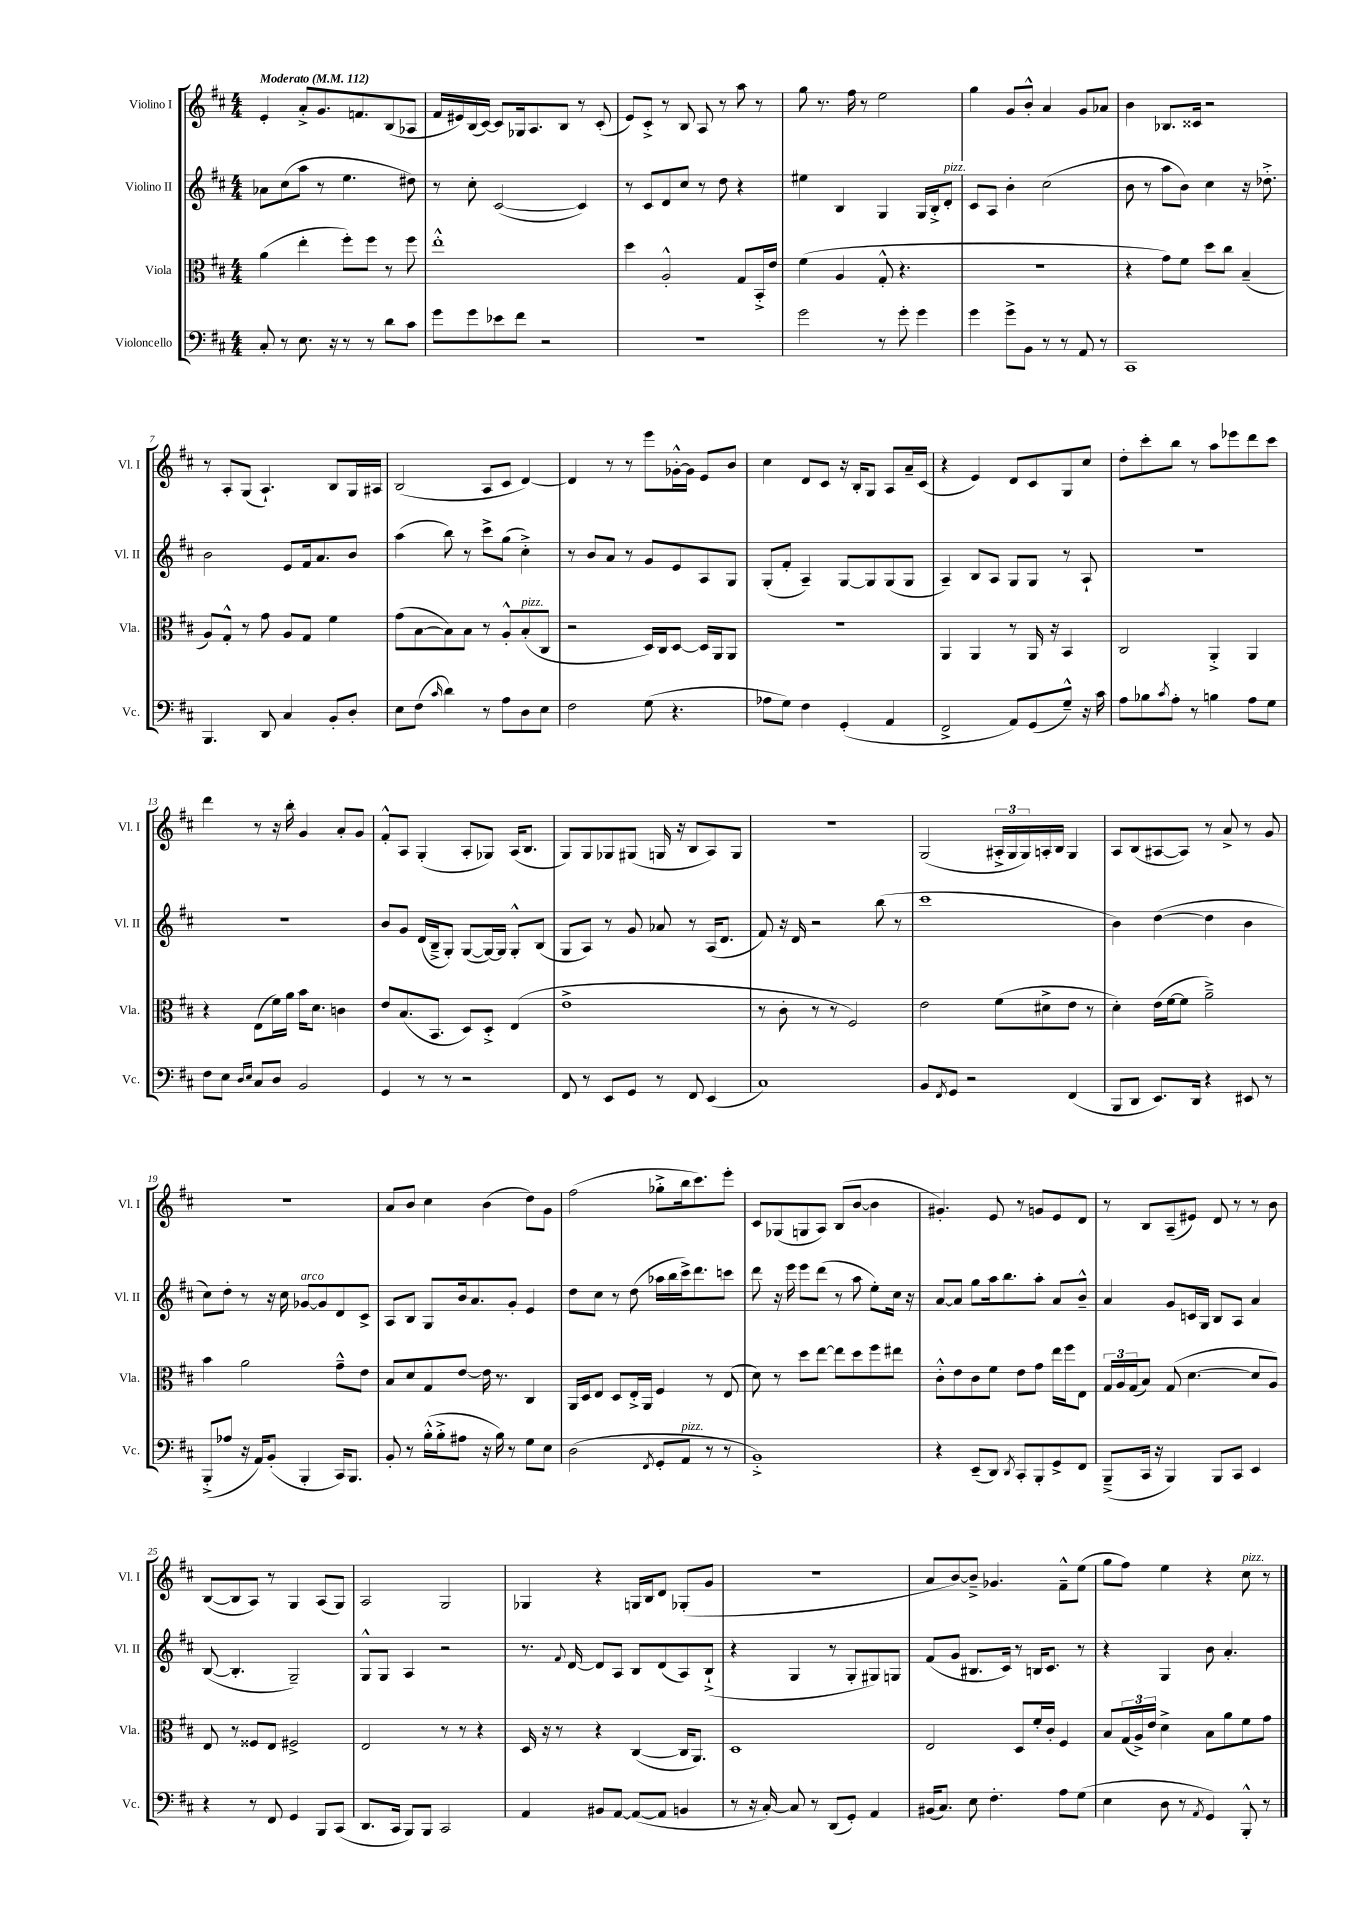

**kern	**kern	**kern	**kern
*part4	*part3	*part2	*part1
*staff4	*staff3	*staff2	*staff1
*I"Violoncello	*I"Viola	*I"Violino II	*I"Violino I
*I'Vc.	*I'Vla.	*I'Vl. II	*I'Vl. I
*clefF4	*clefC3	*clefG2	*clefG2
*k[f#c#]	*k[f#c#]	*k[f#c#]	*k[f#c#]
*M4/4	*M4/4	*M4/4	*M4/4
*MM112	*MM112	*MM112	*MM112
=1	=1	=1	=1
!	!	!	!LO:TX:a:B:t=Moderato
8C#'/	(4a\	8a-X\L	4e'/
8r	.	(8cc#\	.
8.E\	4ee'\	8aa\J	8a'^/L
.	.	8r	8.g/
16r	.	.	.
8r	8ff#'\L)	4.ee\	.
.	.	.	8.fn/
8r	8ff#\J	.	.
8d\L	8r	.	(8B/
8c#\J	8ff#\	8dd#X\)	8A-X/J
=2	=2	=2	=2
8g\L	1ee'^^	8r	16f#/LL
.	.	.	16e#X/)
8g\	.	8cc#'\	(16B/
.	.	.	[16c#/JJ)
8e-X\	.	([2c#/	8c#/L]
8f#\J	.	.	16G-X/k
.	.	.	8.A/
2r	.	.	.
.	.	.	8B/J
.	.	4c#/])	8r
.	.	.	(8c#'/
=3	=3	=3	=3
1r	4dd\	8r	8e/L)
.	.	8c#/L	8c#'^/J
.	2A'^^/	8d/	8r
.	.	8cc#/J	8B/
.	.	8r	8A/
.	.	8dd\	8r
.	8G/L	4r	8aa\
.	16BB'^/L	.	8r
.	16e/JJ	.	.
=4	=4	=4	=4
2g\	(4f#\	4ee#X\	8gg\
.	.	.	8.r
.	4A/	4B/	.
.	.	.	16ff#\
.	.	.	8r
8r	8G'^^/	4G/	2ee\
8g'\	4.r	.	.
4g\	.	16G/LL	.
.	.	16B'^/J	.
!	!	!LO:TX:a:i:t=pizz.	!
.	.	8d'/J	.
=5	=5	=5	=5
4g\	1r	8c#/L	4gg\
.	.	8A/J	.
8g^\L	.	4b'\	8g/L
8BB\J	.	.	8b'^^/J
8r	.	(2cc#\	4a/
8r	.	.	.
8AA/	.	.	8g/L
8r	.	.	8a-X/J
=6	=6	=6	=6
1CC#	4r	8b\	4b\
.	.	8r	.
.	8g\L)	8aa\L	8.B-X/L
.	8f#\J	8b\J)	.
.	.	.	16c##X/Jk
.	8dd\L	4cc#\	2r
.	8cc#\J	.	.
.	(4B~/	16r	.
.	.	8.dd-X'^\	.
!!LO:LB:g=z
=7	=7	=7	=7
4.BBB/	8A/L)	2b\	8r
.	8G'^^/J	.	8A'/L
.	8r	.	(8G/J
8DD/	8g\	.	4.A`/)
4C#/	8A/L	8e/L	.
.	8G/J	16f#/k	.
.	.	8.a/	.
8BB'/L	4f#\	.	8B/L
8D'/J	.	8b/J	16G/L
.	.	.	16A#X/JJ
=8	=8	=8	=8
8E\L	(8g\L	(4aa\	(2B/
(8F#\J	[8B\	.	.
16qqc#/	.	.	.
4d\)	8B\])	8bb\)	.
.	8B\J	8r	.
8r	8r	8ccc#^\L	8A/L
8A\L	8A'^^/L	(8gg\J	8c#/J
!	!LO:TX:a:i:t=pizz.	!	!
8D\	(8B'/	4cc#'^\)	[4d/)
8E\J	8C#/J	.	.
=9	=9	=9	=9
2F#\	2r	8r	4d/]
.	.	8b/L	.
.	.	8a/J	8r
.	.	8r	8r
(8G\	16D/LL)	8g/L	8eee\L
.	16C#/J	.	.
4.r	[8D/J	8e/	[16g-X'^^\L
.	.	.	16g-\JJ]
.	16D/LL]	8A/	8e/L
.	16AA/J	.	.
.	8AA/J	8G/J	8b/J
=10	=10	=10	=10
8A-X\L	1r	(8G'/L	4cc#\
8G\J)	.	8f#'/J	.
4F#\	.	4A~/)	8d/L
.	.	.	8c#/J
(4GG'/	.	[8G/L	16r
.	.	.	16B'/KL
.	.	8G/]	8G/J
4AA/	.	(8G/	8A/L
.	.	8G/J	16a~/L
.	.	.	(16c#/JJ
=11	=11	=11	=11
2FF#^/	4AA/	4A~/)	4r
.	4AA/	8B/L	4e/)
.	.	8A/J	.
8AA/L)	8r	8G/L	8d/L
(8GG/	16AA/	8G/J	8c#/
.	16r	.	.
8G~^^/J)	4BB/	8r	8G/
16r	.	8A`/	8cc#/J
16c#\	.	.	.
=12	=12	=12	=12
8A\L	2C#/	1r	8dd'\L
8B-X\	.	.	8ccc#'\
8qc#/	.	.	.
8A'\J	.	.	8bb\J
8r	.	.	8r
4Bn\	4AA'^/	.	8aa\L
.	.	.	8eee-X\
8A\L	4AA/	.	8ddd\
8G\J	.	.	8ccc#\J
!!LO:LB:g=z
=13	=13	=13	=13
8F#\L	4r	1r	4ddd\
8E\J	.	.	.
16qqD/LL	.	.	.
16qqE/JJ	.	.	.
8C#/L	(8E\L	.	8r
8D/J	16f#\L)	.	16r
.	16a\JJ	.	16bb'\
2BB/	16b\KL	.	4g/
.	8.d\J	.	.
.	4cn\	.	8a'/L
.	.	.	8g/J
=14	=14	=14	=14
4GG/	8e/L	8b/L	8f#'^^/L
.	(8.B/	8g/J	8A/J
8r	.	(16d/LL	(4G'/
.	8.BB/J	16B~^/J	.
8r	.	8G'/J)	.
2r	8D/L)	([8G/L	8A'/L
.	8D'^/J	16G/L_)	8G-X/J)
.	.	16G/JJ]	.
.	(4E/	8G'^^/L	(16A/KL
.	.	.	8.B/J
.	.	(8B/J	.
=15	=15	=15	=15
8FF#/	1e^	8G/L	8G/L)
8r	.	8A/J)	8G/
8EE/L	.	8r	8G-X/
8GG/J	.	8g/	(8G#X/J
8r	.	8a-X/	16Gn/
.	.	.	16r
8FF#/	.	8r	8B/L
(4EE/	.	(16A/KL	8A/)
.	.	8.d/J	.
.	.	.	8G/J
=16	=16	=16	=16
1C#)	8r	8f#/)	1r
.	8c#'\	16r	.
.	.	16d/	.
.	8r	2r	.
.	8r	.	.
.	2F#/)	.	.
.	.	(8bb\	.
.	.	8r	.
=17	=17	=17	=17
8BB/L	2e\	1ccc#	(2G/
8qFF#/	.	.	.
8GG/J	.	.	.
2r	.	.	.
.	(8f#\L	.	24A#X'^/LL
.	.	.	24G/
.	.	.	24G/)
.	8d#X^\	.	16An'/
.	.	.	16B/JJ
(4FF#/	8e\J	.	4G/
.	8r	.	.
=18	=18	=18	=18
8BBB/L	4d'\)	4b\)	8A/L
8DD/J	.	.	(8B/
8.EE/L)	(16e\LL	([4dd\	[8A#X/
.	[16f#\J	.	.
.	8f#\J]	.	8A#/J])
16DD/Jk	.	.	.
4r	2a~^\)	4dd\]	8r
.	.	.	8a^/
8EE#X/	.	4b\	8r
8r	.	.	8g/
!!LO:LB:g=z
=19	=19	=19	=19
(8BBB'^/L	4b\	8cc#\L)	1r
8A-X/J	.	8dd'\J	.
16r	2a\	8r	.
16AA/KL)	.	.	.
(8BB'/J	.	16r	.
.	.	16cc#\	.
!	!	!LO:TX:a:i:t=arco	!
4BBB'/	.	[8g-X/L	.
.	.	8g-/]	.
16CC#/KL)	8g~^^\L	8d/	.
8.BBB/J	.	.	.
.	8e\J	8c#^/J	.
=20	=20	=20	=20
8BB'/	8B/L	8A/L	8a/L
8r	8d/	8B/J	8b/J
(16B'^^\LL	8G/	8G/L	4cc#\
16B'^\J	.	.	.
8A#X\J	[8e/J	16b/k	.
.	.	8.a/	.
16r	16e\]	.	(4b\
16B\)	8.r	.	.
8r	.	8g'/J	.
8G\L	4C#/	4e/	8dd\L)
8E\J	.	.	8g\J
=21	=21	=21	=21
(2D\	16AA/LL	8dd\L	(2ff#\
.	16D/J	.	.
.	8E/J	8cc#\J	.
.	8D/L	8r	.
.	16E'^/L	(8dd\	.
.	16AA/JJ	.	.
8qFF#/	.	.	.
8GG'/L	4F#/	16aa-X\LL	8gg-X'^\L
.	.	16bb\	.
!LO:TX:a:i:t=pizz.	!	!	!
8AA/J	.	16ccc#^\J)	16bb\k
.	.	8.ddd\	8.ccc#\)
8r	8r	.	.
8r	(8E/	8cccn\J	8eee'\J
=22	=22	=22	=22
1BB'^)	8d\)	8ddd\	8c#/L
.	8r	16r	(8G-X/
.	.	16eee\	.
.	8dd\L	8eee\L	8Gn/
.	[8ee\J	(8ddd\J	8A/J)
.	8ee\L]	8r	(8B/L
.	8dd\	8aa\	[8b/J
.	8ff#\	8ee'\L)	4b\]
.	8ee#X\J	16cc#\Jk	.
.	.	16r	.
=23	=23	=23	=23
4r	8c#'^^\L	[8a/L	4.g#X'/)
.	8e\	8a/J]	.
(8EE~/L	8c#\	8gg\L	.
8DD/J)	8f#\J	16aa\k	8e/
.	.	8.bb\	.
8qDD/	.	.	.
8CC#'/L	8e\L	.	8r
8BBB'/	8g\J	8aa'\J	8gn/L
8GG^/	16ee\LL	8a/L	8e/
.	16ff#\J	.	.
8FF#/J	8E\J	8b~^^/J	8d/J
=24	=24	=24	=24
(8BBB~^/L	24G/LL	4a/	8r
.	24A/	.	.
.	(24G/J	.	.
16CC#/Jk	8B/J)	.	8B/L
16r	.	.	.
4BBB/)	(8G/	8g/L	(8A~/
.	[4.d\	16cn/L	8e#X/J)
.	.	16G/JJ	.
8BBB/L	.	8B/L	8d/
8CC#/J	.	8A/J	8r
4EE/	8d/L]	4a/	8r
.	8A/J)	.	8b\
!!LO:LB:g=z
=25	=25	=25	=25
4r	8E/	([8B/	([8B/L
.	8r	4.B'/]	8B/]
8r	8F##X/L	.	8A/J)
8FF#/	8E/J	.	8r
4GG/	2F#X^/	2G~/)	4G/
8BBB/L	.	.	(8A/L
(8CC#/J	.	.	8G/J)
=26	=26	=26	=26
8.DD/L	2E/	8G^^/L	2A/
.	.	8G/J	.
16CC#/Jk	.	.	.
8BBB/L)	.	4A/	.
8BBB/J	.	.	.
2CC#/	8r	2r	2G/
.	8r	.	.
.	4r	.	.
=27	=27	=27	=27
4AA/	16D/	8.r	4G-X/
.	16r	.	.
.	8r	.	.
.	.	8qqf#/	.
.	.	[16d/	.
8BB#X/L	4r	8d/L]	4r
[8AA/J	.	8A/J	.
(8AA/L_	([4C#/	8B/L	16Gn/LL
.	.	.	16B/J
8AA/J]	.	(8d/	8d/J
4BBn/	16C#/KL]	8A/)	(8G-X'/L
.	8.AA/J)	.	.
.	.	(8B`^/J	8g/J
=28	=28	=28	=28
8r	1D	4r	1r
16r	.	.	.
[16C#'/)	.	.	.
8C#/]	.	4G/	.
8r	.	.	.
(8DD/L	.	8r	.
8GG'/J)	.	8G'/L	.
4AA/	.	8G#X/)	.
.	.	8Gn/J	.
=29	=29	=29	=29
(16BB#X/KL	2E/	(8f#/L	8a/L
8.C#/J)	.	.	.
.	.	8g/J	[8b/)
8E\	.	8.B#X/L	8b~^/J]
4.F#'\	.	.	4.g-X/
.	.	16c#/Jk)	.
.	8D/L	8r	.
.	16f#'/L	16Bn/KL	.
.	16c#'/JJ	8.c#/J	.
8A\L	4F#/	.	8f#~^^\L
(8G\J	.	8r	(8ee\J
=30	=30	=30	=30
4E\	8B/L	4r	8gg\L
.	(24G/L	.	8ff#\J)
.	24A^/)	.	.
.	24e/JJ	.	.
8D\	4d^\	4G/	4ee\
8r	.	.	.
8qAA/	.	.	.
4GG/)	8B\L	8b\	4r
.	8a\	4.a'/	.
!	!	!	!LO:TX:a:i:t=pizz.
8BBB'^^/	8f#\	.	8cc#\
8r	8g\J	.	8r
==	==	==	==
*-	*-	*-	*-
